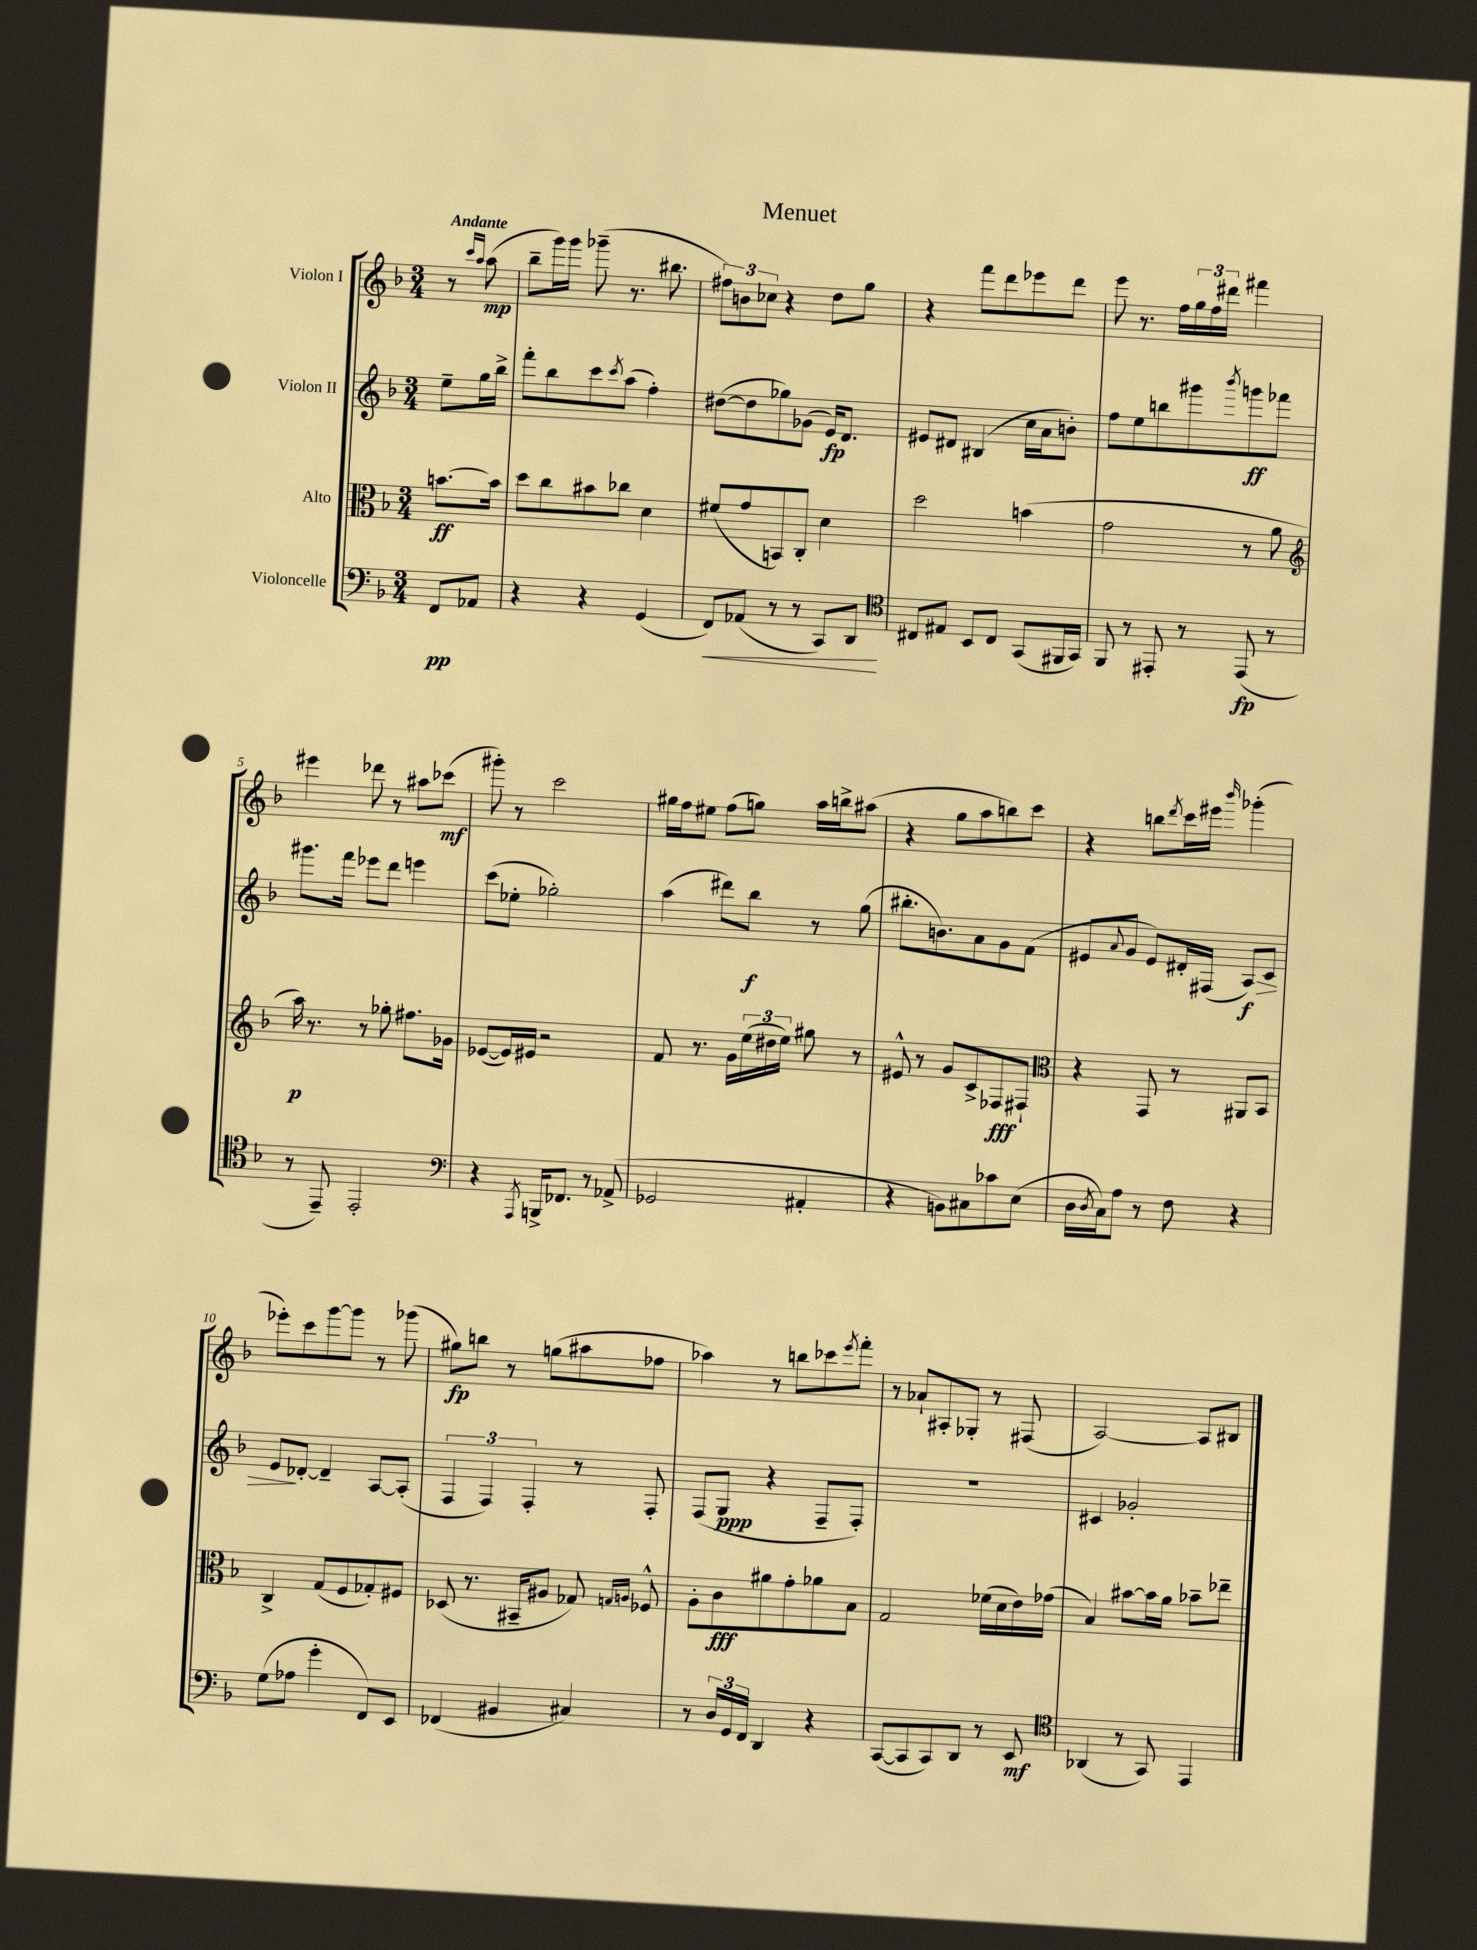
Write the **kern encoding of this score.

**kern	**kern	**kern	**kern
*staff4	*staff3	*staff2	*staff1
*clefF4	*clefC3	*clefG2	*clefG2
*k[b-]	*k[b-]	*k[b-]	*k[b-]
*M3/4	*M3/4	*M3/4	*M3/4
8FF/L	[8.b\L	8ee~\L	8r
.	.	.	16qqccc/LL
.	.	.	16qqaa/JJ
8AA-/J	.	16gg\L	(8aa\
.	16b\]Jk	16bb-^\JJ	.
=	=	=	=
4r	8dd\L	8fff'\L	8bb-~\L
.	8cc\	8bb-\	16ggg\L)
.	.	.	16ggg\JJ
4r	8b#\	8ccc\	(8ggg-~\
.	.	8qccc/	.
.	8cc-\J	(8aa\J	8.r
(4GG/	4d\	4ff'\)	.
.	.	.	8.bb#\
=	=	=	=
8FF/L)	(8f#/L	([8dd#\L	12ff#\L)
.	.	.	12b\
(8AA-/J	8g/	8dd#\]	.
.	.	.	12cc-\J
8r	8BB/)	8gg-\)	4r
8r	8C'/J	(8g-\J	.
8CC/L)	4d\	16e/LK)	8dd\L
.	.	8.d/J	.
8DD/J	.	.	8gg\J
=	=	=	=
*clefC4	*	*	*
8C#/L	2dd\	8e#/L	4r
8E#/J	.	8d#/J	.
8BB-/L	.	(4B#/	8fff\L
8C#/J	.	.	8ddd\
(8GG/L	(4b\	16cc\LL	8eee-\
.	.	16a\J	.
16FF#/L	.	8b'\J)	8ddd\J
16GG/JJ)	.	.	.
=	=	=	=
8FF/	2g\	8ff\L	8eee\
8r	.	8ee\	8.r
8EE#'/	.	8bb\	.
.	.	.	16ff\LL
8r	.	8ggg#\	24gg\
.	.	.	24ff\
.	.	.	24ddd#\JJ
.	.	8qbbb-/	.
(8EE#/	8r	8ggg\	4fff#\
8r	8a\	8fff-\J	.
=	=	=	=
*	*clefG2	*	*
8r	16aa\)	8.ggg#\L	4eee#\
.	8.r	.	.
8EE~/)	.	.	.
.	.	16fff\Jk	.
2EE'/	8r	8eee-\L	8ddd-\
.	8gg-'\	8ddd\J	8r
.	8.ff#\L	4eee\	8aa#\L
.	.	.	(8ccc-\J
.	16g-\Jk	.	.
=	=	=	=
*clefF4	*	*	*
4r	([8e-/L	(8ccc\L	8ggg#'\)
.	16e-/]L)	8ee-'\J	8r
.	16e#/JJ	.	.
8qAAA/	.	.	.
16BBB^/LK	2r	2gg-'\)	2ccc\
8.FF-/J	.	.	.
8r	.	.	.
(8AA-^/	.	.	.
=	=	=	=
2GG-/	8f/	(4aa\	16gg#\LL
.	.	.	16ff\J
.	8.r	.	8ee#\J
.	.	8ddd#\L)	(8ff\L
.	16g\LL	.	.
.	(24ee\	8bb-\J	8gg\J)
.	24dd#\	.	.
.	24ee\JJ)	.	.
4AA#'/	8gg#\	8r	16aa\LL
.	.	.	16bb^\J
.	8r	(8gg\	(8aa#\J
=	=	=	=
4r	8e#^^/	8.bb#'\L	4r
.	8r	.	.
.	.	8.b\)	.
8BB\L)	8g/L	.	8gg\L
8C#\	8c^/	8a\	8aa\
8c-\	8F-/	8g\	8bb\)
(8E\J	8F#`/J	(8f\J	8ccc\J
=	=	=	=
*	*clefC3	*	*
16D\LL	4r	8e#/L	4r
8qD/	.	.	.
16C\J)	.	.	.
.	.	8qqa/	.
8A\J	.	8g/J	.
8r	8GG/	8e#/L)	8bb\L
.	.	.	8qddd/
8F\	8r	16d#'/L	16ccc\L
.	.	(16F#/JJ	16eee#\JJ
.	.	.	16qqbbb-/
4r	8AA#/L	8A/L)	(4ggg-'\
.	8BB-/J	8c/J	.
=	=	=	=
(8G\L	4C^/	8e/L	8eee-'\L)
8A-\J	.	[8d-'/J	8ccc\
4g'\	(8G/L	4d-~/]	[8ggg\
.	8F/	.	8ggg\]J
8FF/L)	8G-'/)	[8A/L	8r
8EE/J	8F#/J	(8A'/]J	(8ggg-\
=	=	=	=
(4FF-/	(8D-/	6F/	8gg#\L)
.	8.r	.	8bb\J
.	.	6F/)	.
4BB#/	.	.	8r
.	16BB#~/LK	.	.
.	.	6F'/	.
.	8A#/J	.	(8gg\L
4C#/)	8G-/)	8r	8aa#\
.	16qqG/LL	.	.
.	16qqA/JJ	.	.
.	8F-^^/	8F'/	8ff-\J
=	=	=	=
8r	8A'\L	(8F/L	4aa-\)
24D/LL	8c\	8G/J	.
24GG/	.	.	.
24FF/JJ	.	.	.
4DD/	8a#\	4r	8r
.	8g'\	.	8bb\L
4r	8a-\	8F~/L	8ccc-\
.	.	.	8qeee/
.	8B-\J	8F'/J)	8fff'\J
=	=	=	=
([8CC/L	2G/	2.r	8r
8CC/]	.	.	8a-`/L
8CC/)	.	.	8A#'/
8DD/J	.	.	8G-'/J
8r	(16f-\LL	.	8r
.	16d\	.	.
8EE/	16e\)	.	(8F#/
.	(16g-\JJ	.	.
=	=	=	=
*clefC4	*	*	*
(4AA-/	4B-/)	4c#/	[2A/)
8r	[8b#\L	2g-'/	.
8GG/)	16b#\]L	.	.
.	16a\JJ	.	.
4EE/	8b-~\L	.	8A/]L
.	8ee-~\J	.	8B#/J
==	==	==	==
*-	*-	*-	*-
